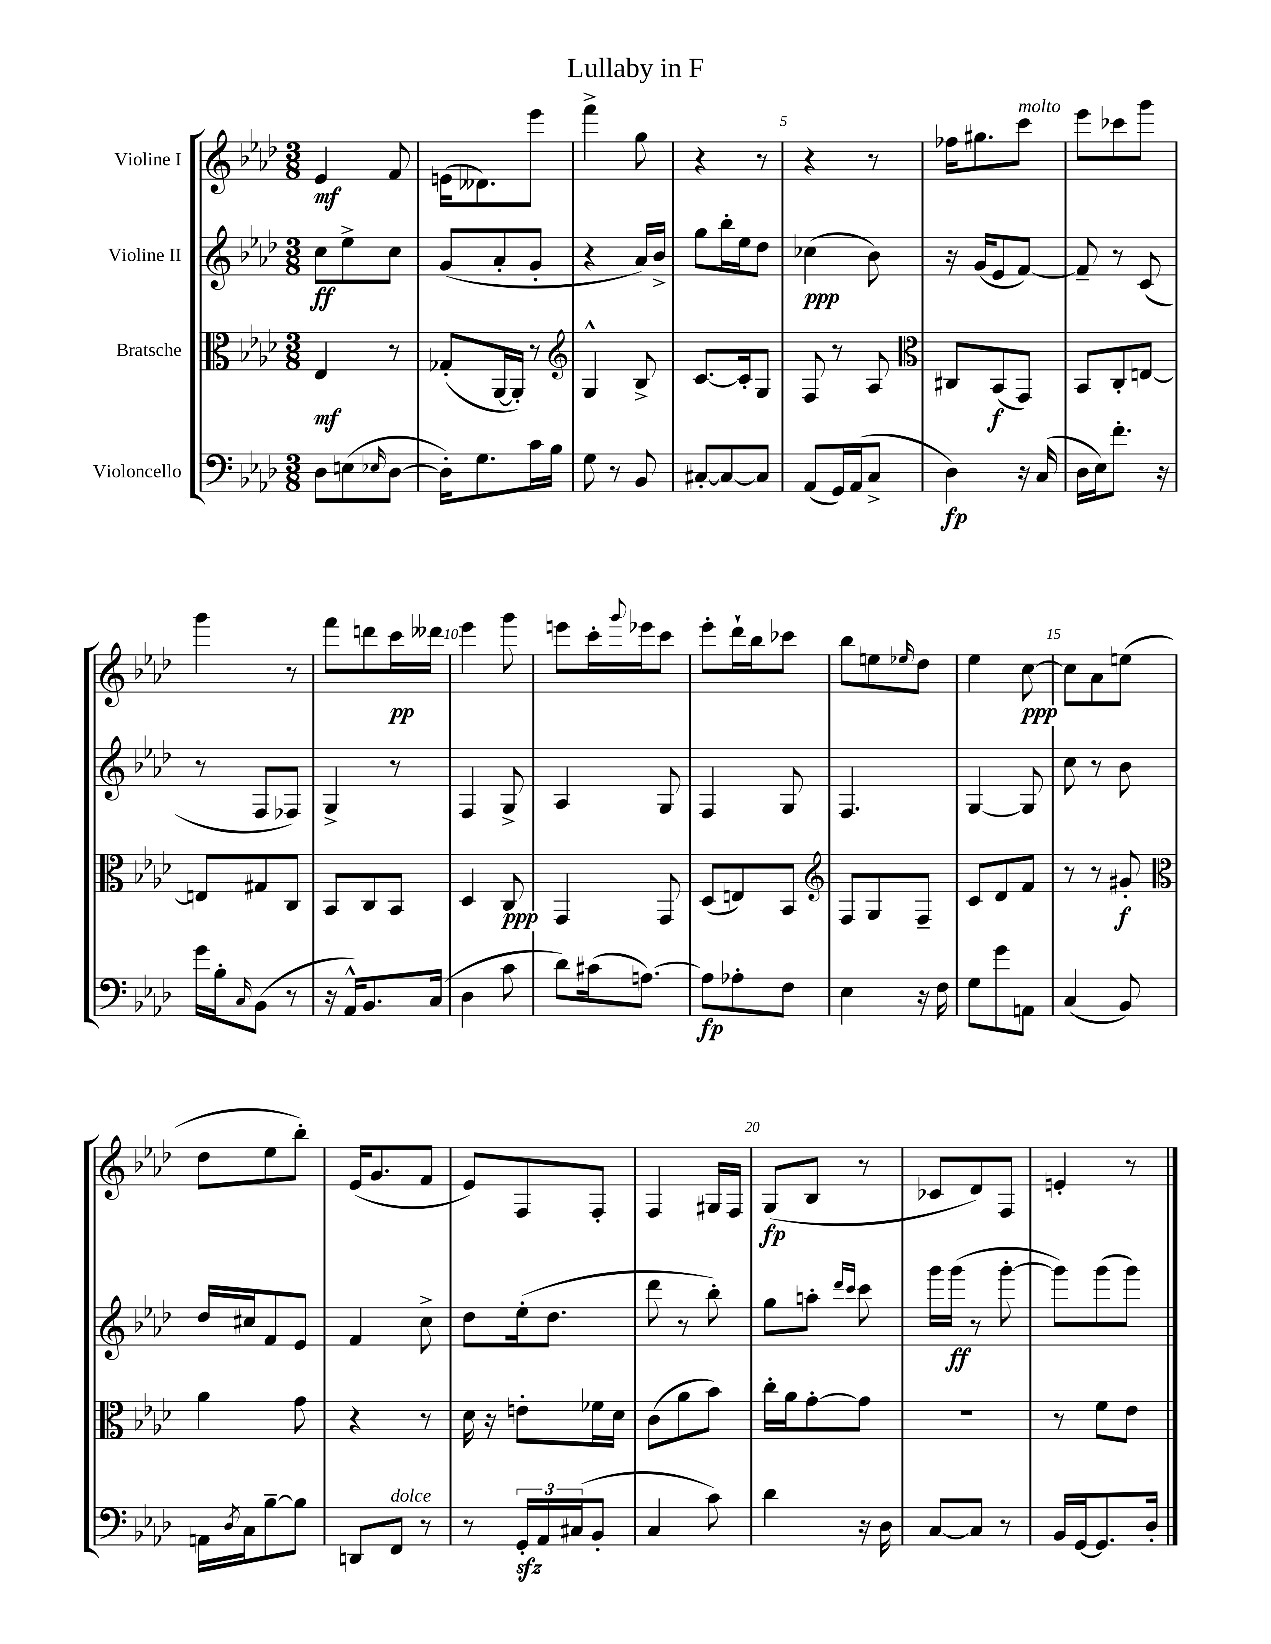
\header { title = "Lullaby in F" }
<<
\new StaffGroup <<
\new Staff = "s0" \with { instrumentName = "Violine I" } {
    \clef treble \key aes \major \numericTimeSignature \time 3/8
    ees'4\mf f'8 |
    e'16( deses'8.) ees'''8 |
    f'''4-> g''8 |
    r4 r8 |
    r4 r8 |
    fes''16 gis''8. c'''8^\markup { \italic "molto" } |
    ees'''8 ces'''8 g'''8 |
    g'''4 r8 |
    f'''8 d'''8 c'''16\pp deses'''16 |
    ees'''4 g'''8 |
    e'''8 c'''16-. \appoggiatura { g'''8 } ees'''16 c'''8 |
    ees'''8-. des'''16-! bes''16 ces'''8 |
    bes''8 e''8 \grace { ees''16 } des''8 |
    ees''4 c''8~\ppp |
    c''8 aes'8 e''8( |
    des''8 ees''8 bes''8-.) |
    ees'16( g'8. f'8 |
    ees'8) f8 f8-. |
    f4 gis16 f16 |
    g8\fp( bes8 r8 |
    ces'8 des'8) f8 |
    e'4-. r8 \bar "|." |
}
\new Staff = "s1" \with { instrumentName = "Violine II" } {
    \clef treble \key aes \major \numericTimeSignature \time 3/8
    c''8\ff ees''8-> c''8 |
    g'8( aes'8-. g'8-. |
    r4 aes'16) bes'16-> |
    g''8 bes''16-. ees''16 des''8 |
    ces''4\ppp( bes'8) |
    r16 g'16( ees'8 f'8~) |
    f'8-- r8 c'8( |
    r8 f8 fes8) |
    g4-> r8 |
    f4 g8-> |
    aes4 g8 |
    f4 g8 |
    f4. |
    g4~ g8 |
    c''8 r8 bes'8 |
    des''16 cis''16 f'8 ees'8 |
    f'4 c''8-> |
    des''8 ees''16-.( des''8. |
    des'''8 r8 bes''8-.) |
    g''8 a''8-. \grace { des'''16 c'''16 } c'''8 |
    g'''16 g'''16\ff( r8 g'''8~-. |
    g'''8) g'''8( g'''8) \bar "|." |
}
\new Staff = "s2" \with { instrumentName = "Bratsche" } {
    \clef alto \key aes \major \numericTimeSignature \time 3/8
    ees4\mf r8 |
    ges8-.( aes,16~ aes,16-.) r8 |
    \clef treble g4-^ bes8-> |
    c'8.~ c'16-. g8 |
    f8 r8 aes8 |
    \clef alto cis8 bes,8\f( g,8) |
    bes,8 c8-. e8~ |
    e8 gis8 c8 |
    bes,8 c8 bes,8 |
    des4 c8\ppp |
    g,4 g,8 |
    des8( e8) bes,8 |
    \clef treble f8 g8 f8-- |
    c'8 des'8 f'8 |
    r8 r8 gis'8-.\f |
    \clef alto aes'4 g'8 |
    r4 r8 |
    des'16 r16 e'8-. fes'16 des'16 |
    c'8( aes'8 bes'8) |
    c''16-. aes'16 g'8~-. g'8 |
    R4. |
    r8 f'8 ees'8 \bar "|." |
}
\new Staff = "s3" \with { instrumentName = "Violoncello" } {
    \clef bass \key aes \major \numericTimeSignature \time 3/8
    des8 e8( \grace { ees16 } des8~ |
    des16-.) g8. c'16 bes16 |
    g8 r8 bes,8 |
    cis8~-. cis8~ cis8 |
    aes,8( g,16) aes,16( c8-> |
    des4\fp) r16 c16( |
    des16 ees16) f'8.-. r16 |
    g'16 bes16-. \grace { c16 } bes,8( r8 |
    r16 aes,16-^) bes,8. c16( |
    des4 c'8 |
    des'8) cis'16( a8.~) |
    a8\fp aes8-. f8 |
    ees4 r16 f16 |
    g8 g'8 a,8 |
    c4( bes,8) |
    a,16 \acciaccatura { des8 } c16 bes8~-- bes8 |
    d,8 f,8^\markup { \italic "dolce" } r8 |
    r8 \tuplet 3/2 { g,16-.\sfz aes,16 cis16( } bes,8-. |
    c4 c'8) |
    des'4 r16 des16 |
    c8~ c8 r8 |
    bes,16 g,16~ g,8. des16-. \bar "|." |
}
>>
>>
\layout { \context { \Score \override BarNumber.break-visibility = ##(#f #t #t) barNumberVisibility = #(every-nth-bar-number-visible 5) } }
